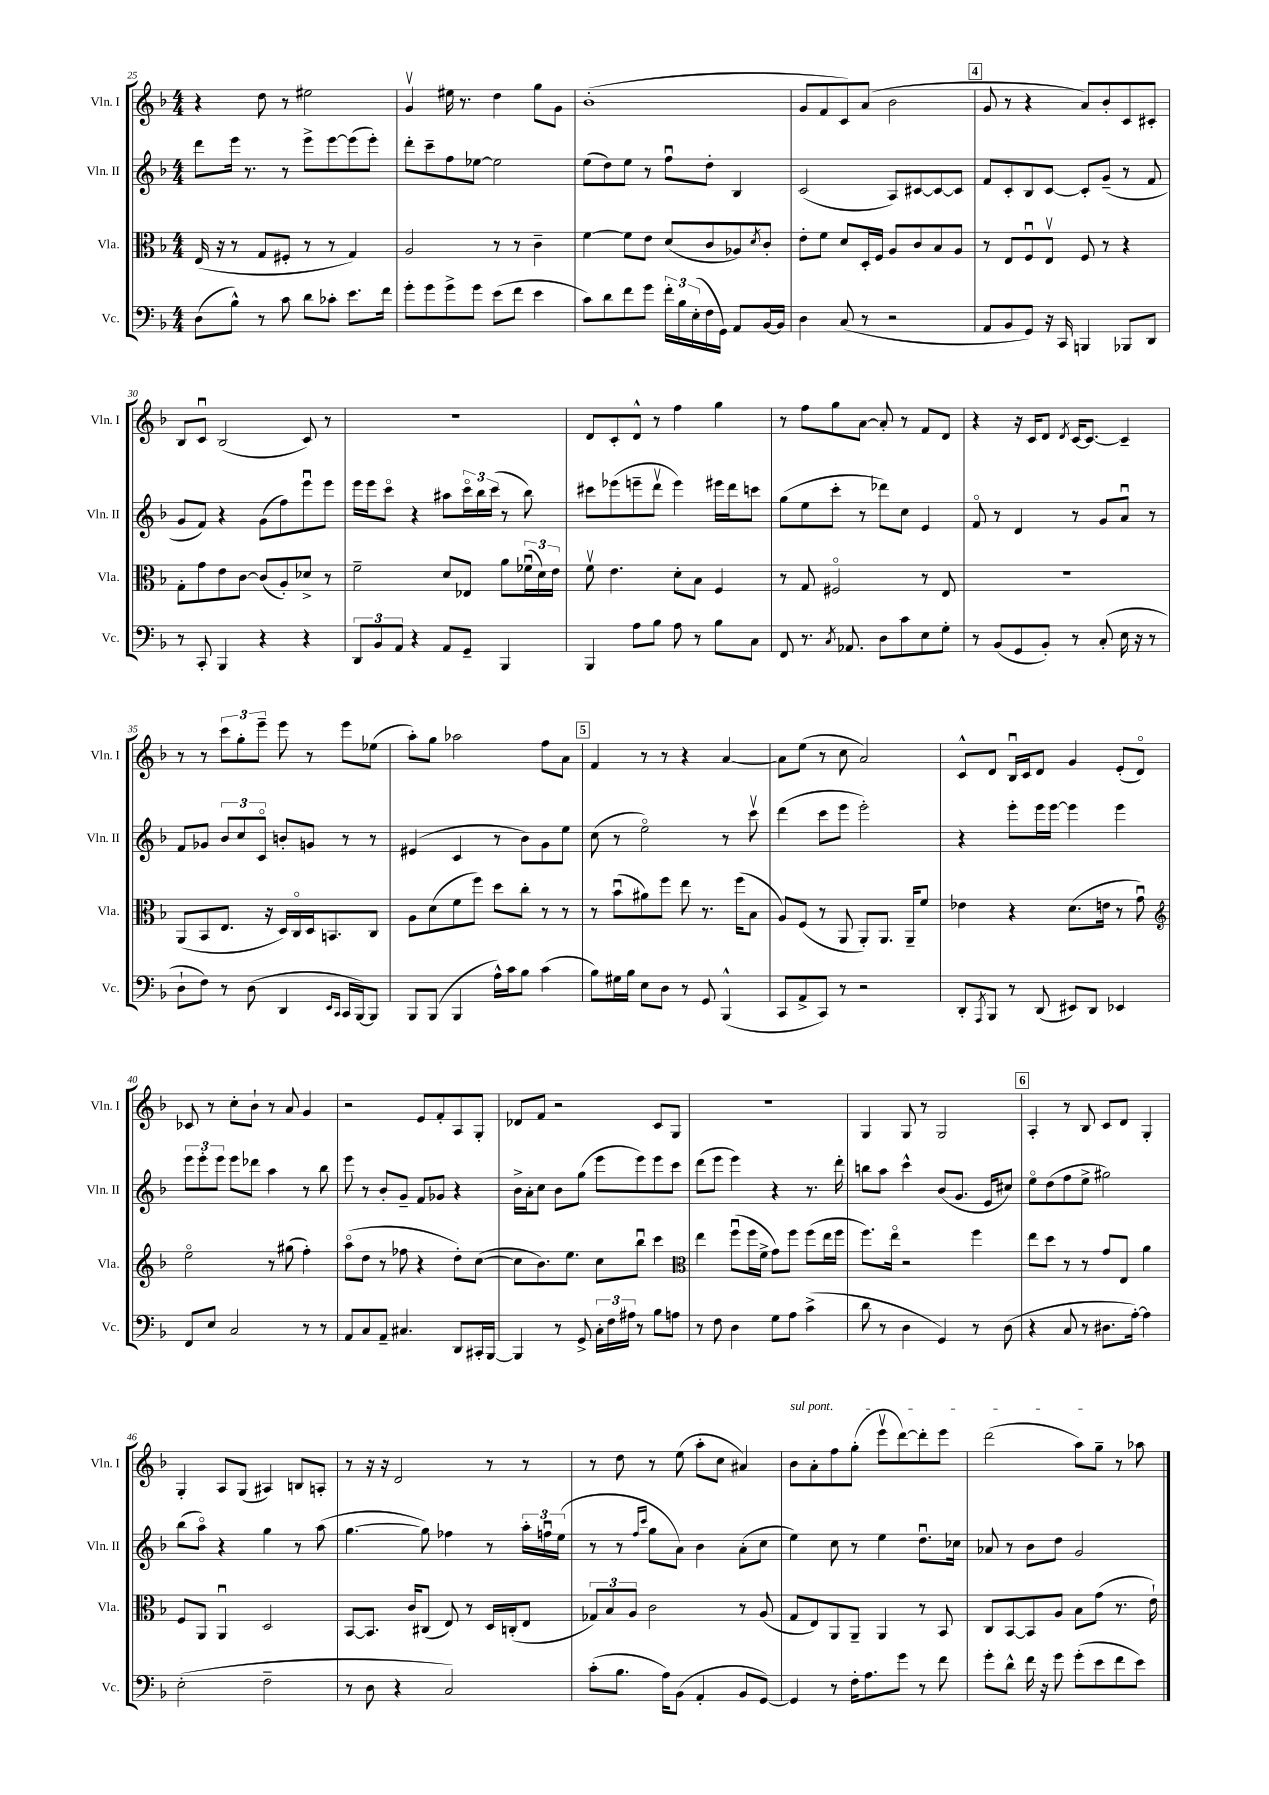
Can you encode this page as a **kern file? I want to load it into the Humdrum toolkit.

**kern	**kern	**kern	**kern
*staff4	*staff3	*staff2	*staff1
*clefF4	*clefC3	*clefG2	*clefG2
*k[b-]	*k[b-]	*k[b-]	*k[b-]
*M4/4	*M4/4	*M4/4	*M4/4
(8D\L	(16E/	8ddd\L	4r
.	16r	.	.
8B-^^\J)	8r	16eee\Jk	.
.	.	8.r	.
8r	8G/L	.	8dd\
8c\	8F#'/J	8r	8r
8d\L	8r	8eee^\L	2ee#\
8c-'\J	8r	[8eee\	.
8.e\L	4G/)	(8eee\]	.
.	.	8eee'\J)	.
16f\Jk	.	.	.
=	=	=	=
8g'\L	2A/	8ddd'\L	4gv/
8g\	.	8ccc~\	.
8g^\	.	8ff\	16ee#\
.	.	.	8.r
8g\J	.	[8ee-\J	.
(8e\L	8r	2ee-\]	4dd\
8f\J	8r	.	.
4e\	4c~\	.	8gg\L
.	.	.	8g\J
=	=	=	=
8c\L)	[4f\	(8ee\L	(1b-'
8d\	.	8dd\)	.
8f\	8f\]L	8ee\J	.
8g\J	8e\J	8r	.
24f'\LL	(8d/L	8ffu\L	.
24B-\	.	.	.
(24E'\	.	.	.
16F\	8c/	8dd'\J	.
16GG\JJ)	.	.	.
8AA/L	8A-/)	4B-/	.
.	8qd/	.	.
[16BB-/L	8c'/J	.	.
16BB-/]JJ	.	.	.
=	=	=	=
4D\	8e'\L	(2c/	8g/L
.	8f\J	.	8f/
(8C/	8d/L	.	8c/)
8r	16D'/L	.	(8a/J
.	16F/JJ	.	.
2r	8A/L	8A/L)	2b-\
.	8c/	[8c#/	.
.	8B-/	8c#/_	.
.	8A/J	8c#/]J	.
=	=	=	=
8AA/L	8r	8f/L	8g/
8BB-/	8E/L	8c'/	8r
8GG/J)	8Fu/	8B-/	4r
16r	8Ev/J	[8c/J	.
16CC/	.	.	.
4BBB/	8F/	8c'/]L	8a/L)
.	8r	(8g~/J	8b-'/
8BBB-/L	4r	8r	8c/
8DD/J	.	8f/	8c#'/J
=	=	=	=
8r	8G'\L	8g/L	8B-/L
8CC'/	8g\	8f/J)	8cu/J
4BBB-/	8e\	4r	(2B-/
.	[8c\J	.	.
4r	(8c/]L	(8g\L	.
.	8A'/)	8ff\)	.
4r	8d-^/J	8eeeu\	8c/)
.	8r	8eee\J	8r
=	=	=	=
12DD/L	2f~\	16eee\LL	1r
.	.	16eee\J	.
12BB-/	.	.	.
.	.	8ccco\J	.
12AA/J	.	.	.
4r	.	4r	.
8AA/L	8d/L	8aa#\L	.
8GG~/J	8E-/J	24ccco\L	.
.	.	24bb-\	.
.	.	(24ccc\JJ	.
4BBB-/	8a\L	8r	.
.	(24f-u\L	8bb-\)	.
.	24d\)	.	.
.	24e\JJ	.	.
=	=	=	=
4BBB-/	8fv\	8ccc#\L	8d/L
.	4.e\	(8eee-\	8c'/
8A\L	.	8eee~\	8d^^/J
8B-\J	.	8dddv\J	8r
8A\	8d'\L	4eee\)	4ff\
8r	8B-\J	.	.
8B-\L	4F/	16eee#\LL	4gg\
.	.	16ddd\J	.
8C\J	.	8ccc\J	.
=	=	=	=
8FF/	8r	(8gg\L	8r
8.r	8G/	8ee\	8ff\L
.	2F#o/	8ccc'\J	8gg\
8qC/	.	.	.
8.AA-/	.	.	.
.	.	8r	[8a\J
8D\L	.	8ddd-\L)	8a'/]
8c\	.	8cc\J	8r
8E\	8r	4e/	8f/L
8G'\J	8E/	.	8d/J
=	=	=	=
8r	1r	8fo/	4r
(8BB-/L	.	8r	.
8GG/	.	4d/	16r
.	.	.	16c/LK
8BB-'/J)	.	.	8d/J
.	.	.	8qd/
8r	.	8r	[16c/LK
.	.	.	8.c/_J
(8C'/	.	8g/L	.
16E\	.	8au/J	4c~/]
16r	.	.	.
8r	.	8r	.
=	=	=	=
8D`\L	(8AA/L	8f/L	8r
8F\J)	8BB-/	8g-/J	8r
8r	8.E/J	12b-/L	12ccc\L
.	.	12cc/	12gg'\
(8D\	.	.	.
.	.	12co/J	12eee~\J
.	16r	.	.
4DD/	16D/LL)	8b'/L	8eee\
.	16Co/	.	.
.	16D/J	8g/J	8r
.	8.BB/	.	.
16qqEE/LL	.	.	.
16qqCC/JJ	.	.	.
16CC/LL	.	8r	8eee\L
[16BBB-/J)	.	.	.
8BBB-/]J	8C/J	8r	(8ee-\J
=	=	=	=
8BBB-/L	8A\L	(4e#/	8aa'\L)
(8BBB-/J	(8d\	.	8gg\J
4BBB-/	8f\	4c/	2aa-\
.	8ff\J)	.	.
16A^^\LL)	8dd\L	8r	.
16c\J	.	.	.
8B-\J	8cc'\J	8b-\L)	.
(4c\	8r	8g\	8ff\L
.	8r	8ee\J	8a\J
=	=	=	=
8B-\L)	8r	(8cc\	4f/
16G#\L	(8b-u\L	8r	.
16B-\JJ	.	.	.
8E\L	8a#\)	2eeo\)	8r
8D\J	8ff\J	.	8r
8r	8ee\	.	4r
8GG/	8.r	.	.
(4BBB-^^/	.	8r	[4a/
.	(16ff\LK	.	.
.	8B-\J	8cccv\	.
=	=	=	=
8CC/L	8A/L)	(4ddd\	8a\]L
8AA^/	(8F/J	.	(8ee\J
8CC/J)	8r	8ccc\L	8r
8r	8AA/	8eee\J	8cc\
2r	8AA'/L)	2eee'\)	2a/)
.	8.AA/J	.	.
.	16AA~/LK	.	.
.	8f/J	.	.
=	=	=	=
8DD'/L	4e-\	4r	8c^^/L
8qAAA/	.	.	.
8BBB-/J	.	.	8d/J
8r	4r	8eee'\L	16B-u/LL
.	.	.	16c/J
(8DD/	.	16eee\L	8d/J
.	.	[16eee\JJ	.
8EE#/L)	(8.d\L	4eee\]	4g/
8DD/J	.	.	.
.	16e\Jk	.	.
4EE-/	8r	4eee\	(8e'/L
.	8gu\)	.	8do/J)
=	=	=	=
*	*clefG2	*	*
8FF/L	2eeo\	12eee\L	8c-/
.	.	12eee'\	.
8E/J	.	.	8r
.	.	12eee\J	.
2C/	.	8eee\L	8cc'\L
.	.	8ddd-\J	8b-`\J
.	8r	4aa\	8r
.	(8gg#\	.	8a/
8r	4ff'\)	8r	4g/
8r	.	8bb-\	.
=	=	=	=
8AA/L	(8aao\L	8eee\	2r
8C/	8dd\J	8r	.
8AA~/J	8r	8b-'/L	.
4.C#/	8ff-\	8g~/J	.
.	4r	8f/L	8e/L
.	.	8g-/J	8f'/
8DD/L	8dd'\L)	4r	8A/
16CC#'/L	([8cc\J	.	8G'/J
[16BBB-/JJ	.	.	.
=	=	=	=
4BBB-/]	8cc\]L	16b-^\LL	8d-/L
.	.	16a'\J	.
.	8.b-\)	8cc\J	8f/J
8r	.	8b-\L	2r
.	8.ee\J	.	.
8GG^/	.	(8gg\J	.
24C'\LL	8cc\L	8eee\L	.
24F\	.	.	.
24A#\JJ	.	.	.
8r	8bb-u\J	8eee\)	.
8B-\L	4ccc\	8eee\	8c/L
8A\J	.	8ccc\J	8G/J
=	=	=	=
*	*clefC3	*	*
8r	4ee\	(8ddd\L	1r
8F\	.	8eee\J	.
4D\	(8ffu\L	4eee\)	.
.	16ff\L	.	.
.	16f^\JJ	.	.
8G\L	8g\L)	4r	.
8A\J	8ff\J	.	.
(4c^\	(8ff\L	8.r	.
.	16ee\L	.	.
.	16ff\JJ	16ddd'\	.
=	=	=	=
8d\	8.ff\L)	8bb\L	4G/
8r	.	8aa\J	.
.	16eeo\Jk	.	.
4D\	2r	4ccc^^\	8G/
.	.	.	8r
4GG/)	.	(8b-/L	2G/
.	.	8.g/J	.
8r	4ff\	.	.
.	.	16e/LK	.
(8D\	.	8cc#/J)	.
=	=	=	=
4r	8ee\L	8eeo\L	4A'/
.	8dd\J	(8dd\	.
8C/	8r	8ff\	8r
8r	8r	8ee^\J	8B-/
8.D#\L	8g/L	2gg#\)	8c/L
.	8E/J	.	8d/J
[16A'\Jk)	.	.	.
4A\]	4a\	.	4G'/
=	=	=	=
(2E'\	8F/L	(8bb-\L	4G'/
.	8AA/J	8aao\J)	.
.	4AAu/	4r	8A/L
.	.	.	(8G/J
2F~\	2D/	4gg\	4A#/)
.	.	8r	8B/L
.	.	(8aa\	8A'/J
=	=	=	=
8r	[8BB-/L	[4.gg\	8r
8D\	8.BB-/]J	.	16r
.	.	.	16r
4r	.	.	2d/
.	16c/LK	.	.
.	(8C#/J	8gg\])	.
2C/)	8E/)	4ff-\	.
.	8r	.	.
.	16D/LL	8r	8r
.	(16C'/J	.	.
.	8E/J	24aa'\LL	8r
.	.	24ffu\	.
.	.	(24ee\JJ	.
=	=	=	=
(8c'\L	12G-/L)	8r	8r
.	12B-/	.	.
8.B-\J	.	8r	8dd\
.	12A/J	.	.
.	.	16qqff/LL	.
.	.	16qqccc/JJ	.
.	2c\	8gg\L	8r
16A\LK)	.	.	.
(8BB-\J	.	8a\J)	(8ee\
4AA'/	.	4b-\	8aa'\L
.	.	.	8cc\J
8BB-/L	8r	(8a'\L	4a#/)
[8GG/J)	(8A/	8cc\J	.
=	=	=	=
4GG/]	8G/L	4ee\)	8b-\L
.	8E/)	.	8a'\
8r	8AA/	8cc\	8ff\
16F'\LK	8AA~/J	8r	(8gg'\J
8.A\	.	.	.
.	4AA/	4ee\	8eeev\L
8g\J	.	.	[8ddd\)
8r	8r	8.ddu\L	8ddd'\]
8f\	8BB-/	.	8eee\J
.	.	16cc-\Jk	.
=	=	=	=
8g'\L	8C/L	8a-/	(2ddd\
8d^^\J	[8BB-/	8r	.
16f\	8BB-/]	8b-\L	.
16r	.	.	.
8g\	8A/J	8dd\J	.
(8g'\L	8B-\L	2g/	8aa\L)
8e\	(8g\J	.	8gg~\J
8f\	8.r	.	8r
8e\J)	.	.	8aa-\
.	16e`\)	.	.
==	==	==	==
*-	*-	*-	*-
